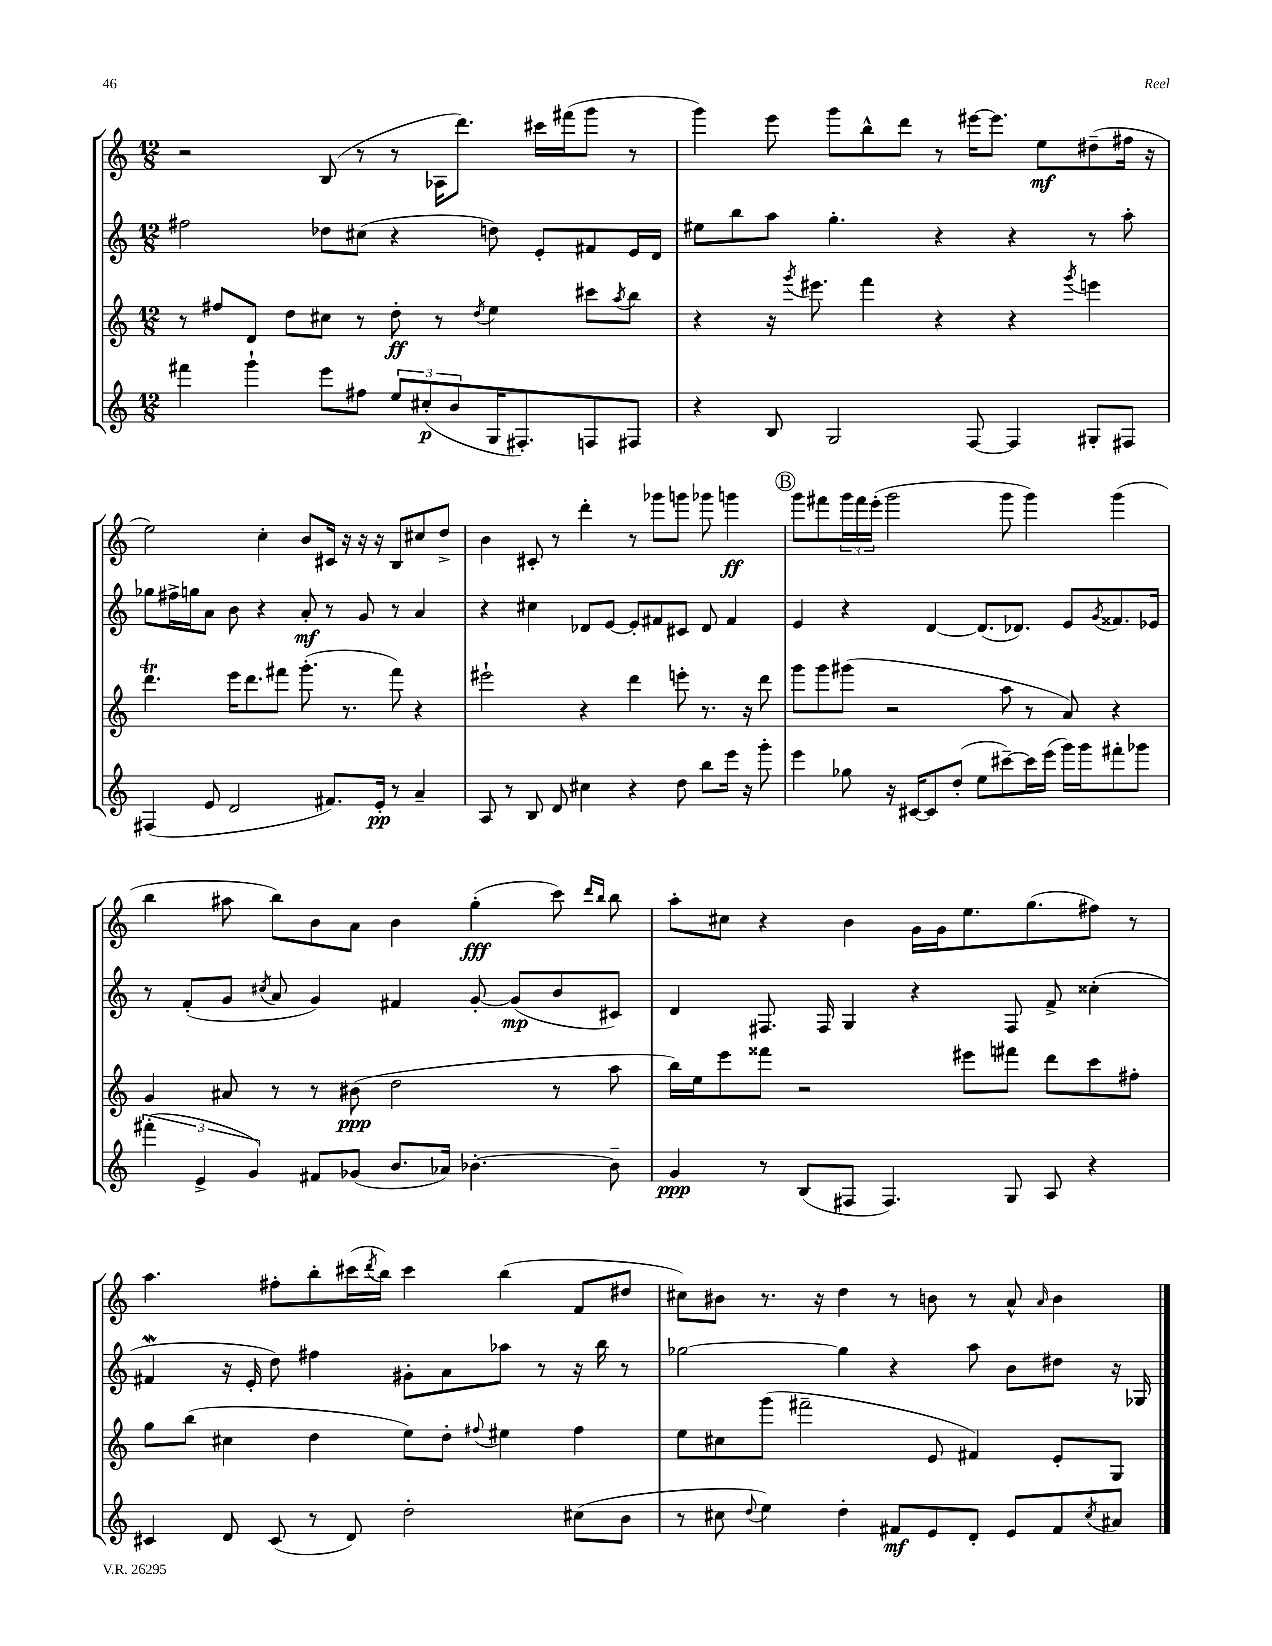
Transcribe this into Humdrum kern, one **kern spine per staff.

**kern	**kern	**kern	**kern
*staff4	*staff3	*staff2	*staff1
*clefG2	*clefG2	*clefG2	*clefG2
*k[]	*k[]	*k[]	*k[]
*M12/8	*M12/8	*M12/8	*M12/8
4fff#\	8r	2ff#\	2r
.	8ff#/L	.	.
4ggg`\	8d/J	.	.
.	8dd\L	.	.
8eee\L	8cc#\J	8dd-\L	(8B/
8ff#\J	8r	(8cc#\J	8r
12ee/L	8dd'\	4r	8r
(12cc#'/	.	.	.
.	8r	.	16A-\LK
12b/	.	.	.
.	.	.	8.ddd\J)
.	8qdd/	.	.
16G/K	4ee\	8dd\)	.
8.F#'/)	.	.	.
.	.	8e'/L	16ccc#\LL
.	.	.	(16fff#\J
8F/	8ccc#\L	8f#/	8ggg\J
.	8qaa/	.	.
8F#/J	8bb\J	16e/L	8r
.	.	16d/JJ	.
=	=	=	=
4r	4r	8ee#\L	4ggg\)
.	.	8bb\	.
8B/	16r	8aa\J	8eee\
.	8qggg/	.	.
.	8.eee#\	.	.
2G/	.	4.gg'\	8ggg\L
.	4fff\	.	8bb^^\
.	.	.	8ddd\J
.	4r	4r	8r
[8F/	.	.	[16eee#\LK
.	.	.	8.eee#\]J
4F/]	4r	4r	.
.	.	.	8ee\L
.	8qggg/	.	.
8G#'/L	4eee\	8r	(8dd#~\
8F#/J	.	8aa'\	16ff#\Jk
.	.	.	16r
=	=	=	=
(4F#/	4.ddd\	8gg-\L	2ee\)
.	.	16ff#^\L	.
.	.	16gg\J	.
8e/	.	8a\J	.
2d/	16eee\LK	8b\	.
.	8.ddd\	.	.
.	.	4r	4cc'\
.	8fff#\J	.	.
.	(8.ggg'\	8a'/	8b/L
8.f#/L)	.	8r	16c#/Jk
.	8.r	.	16r
.	.	8g/	16r
16e'/Jk	.	.	16r
8r	8fff#\)	8r	8B/L
4a~/	4r	4a/	8cc#/
.	.	.	8dd^/J
=	=	=	=
8A/	2eee#`\	4r	4b\
8r	.	.	.
8B/	.	4cc#\	8c#'/
8d/	.	.	8r
4cc#\	4r	8d-/L	4ddd'\
.	.	[8e/J	.
4r	4ddd\	8e'/]L	8r
.	.	8f#/	8ggg-\L
8dd\	8eee'\	8c#/J	8ggg\J
8bb\L	8.r	8d-/	8ggg-\
16eee\Jk	.	4f#/	4ggg\
16r	16r	.	.
8ggg'\	8ddd\	.	.
=	=	=	=
4eee\	8ggg\L	4e/	8ggg\L
.	8ggg\	.	8fff#\
8gg-\	(8ggg#\J	4r	24ggg\L
.	.	.	24fff#\
.	.	.	(24eee'\JJ
16r	2r	.	2ggg\
[16c#/LK	.	.	.
8c#/]	.	[4d/	.
(8dd'/J	.	.	.
8ee\L	.	(8.d/]L	.
[8ccc#~\)	8aa\	.	8ggg\
.	.	8.d-/J)	.
16ccc#\]L	8r	.	4ggg\)
(16eee\JJ	.	.	.
16ggg\LL)	8a/)	8e/L	.
16ggg\J	.	.	.
.	.	8qg/	.
8fff#'\	4r	8.f##/	(4ggg\
8ggg-\J	.	.	.
.	.	16e-/Jk	.
=	=	=	=
(6fff#'\	4g/	8r	4bb\
.	.	(8f'/L	.
6e^/	.	.	.
.	8a#/	8g/J	8aa#\
6g/)	.	.	.
.	.	8qcc#/	.
.	8r	8a/	8bb\L)
8f#/L	8r	4g/)	8b\
(8g-/J	(8b#\	.	8a\J
8.b/L	2dd\	4f#/	4b\
16a-/Jk)	.	.	.
[4.b-'\	.	[8g'/	(4gg'\
.	.	(8g/]L	.
.	8r	8b/	8ccc\)
.	.	.	16qqddd/LL
.	.	.	16qqbb/JJ
8b-~\]	8aa\	8c#/J)	8bb\
=	=	=	=
4g/	16bb\LL)	4d/	8aa'\L
.	16ee\J	.	.
.	8eee\	.	8cc#\J
8r	8fff##\J	8.F#/	4r
(8B/L	2r	.	.
.	.	16F#/	.
8F#/J	.	4G/	4b\
4.F#/)	.	.	.
.	.	4r	16g\LL
.	.	.	16g\J
.	8eee#\L	.	8.ee\
8G/	8fff#\J	8F#/	.
.	.	.	(8.gg\
8A/	8ddd\L	8f^/	.
4r	8ccc\	(4cc##'\	8ff#\J)
.	8ff#'\J	.	8r
=	=	=	=
4c#/	8gg\L	4f#/	4.aa\
.	(8bb\J	.	.
8d/	4cc#\	16r	.
.	.	16e'/	.
(8c#/	.	8dd\)	8ff#'\L
8r	4dd\	4ff#\	8bb'\
8d/)	.	.	(16ccc#\L
.	.	.	8qddd/
.	.	.	16bb\JJ)
2dd'\	8ee\L)	8g#'\L	4ccc#\
.	8dd'\J	8a\	.
.	8qqff#/	.	.
.	4ee#\	8aa-\J	(4bb\
.	.	8r	.
(8cc#\L	4ff#\	16r	8f/L
.	.	16bb\	.
8b\J	.	8r	8dd#/J
=	=	=	=
8r	8ee\L	[2gg-\	8cc#\L)
8cc#\	8cc#\	.	8b#\J
8qqdd/	.	.	.
4ee\)	(8ggg\J	.	8.r
.	2fff#~\	.	.
.	.	.	16r
4dd'\	.	4gg-\]	4dd\
8f#/L	.	4r	8r
8e/	8e/	.	8b\
8d'/J	4f#/)	8aa\	8r
8e/L	.	8b\L	8a^^/
.	.	.	16qqa/
8f#/	8e'/L	8dd#\J	4b\
8qcc#/	.	.	.
8a#/J	8G/J	16r	.
.	.	16G-/	.
==	==	==	==
*-	*-	*-	*-
